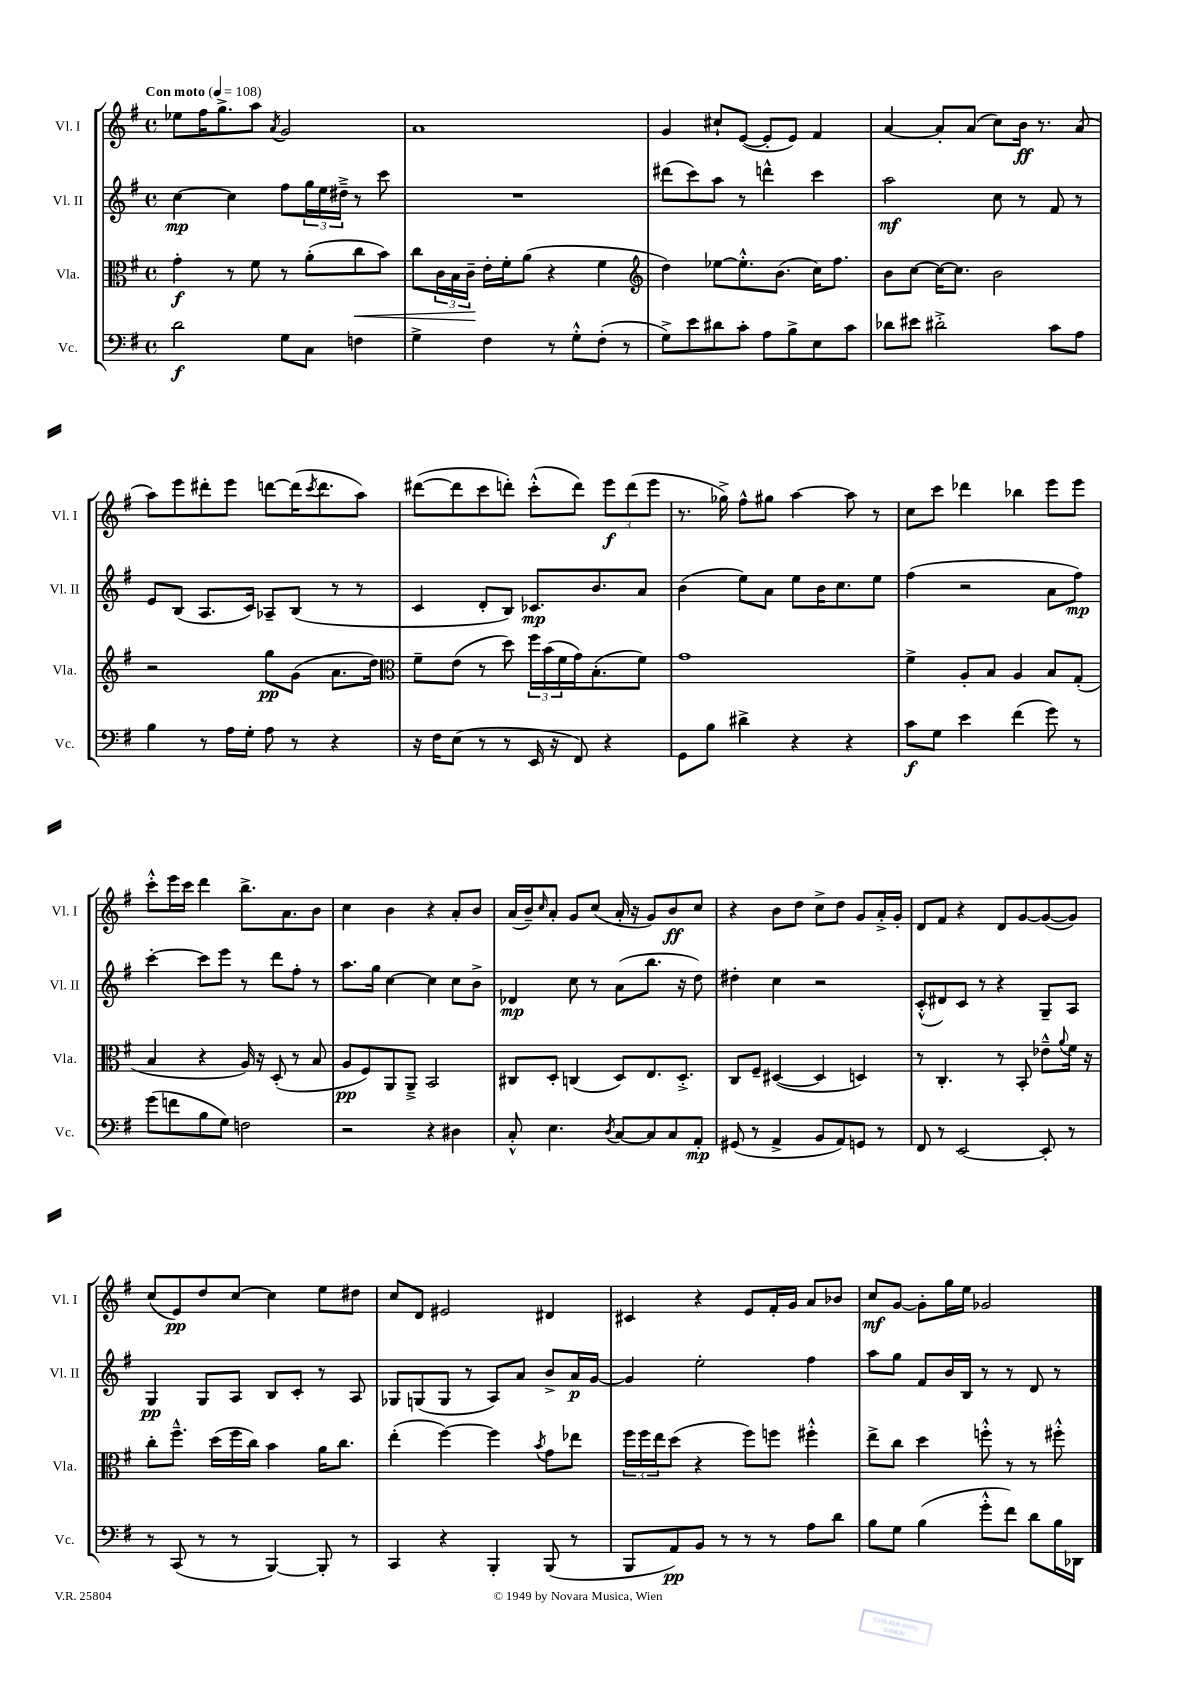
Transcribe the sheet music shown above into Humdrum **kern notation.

**kern	**kern	**kern	**kern
*staff4	*staff3	*staff2	*staff1
*clefF4	*clefC3	*clefG2	*clefG2
*k[f#]	*k[f#]	*k[f#]	*k[f#]
*M4/4	*M4/4	*M4/4	*M4/4
*met(c)	*met(c)	*met(c)	*met(c)
*MM108	*MM108	*MM108	*MM108
2d	4g'	[4cc	8ee-
.	.	.	16ff#
.	.	.	8.gg^
.	8r	4cc]	.
.	8f#	.	8aa
.	.	.	8qa
8G	8r	8ff#	2g
8C	(8a'	24gg	.
.	.	24ee	.
.	.	24dd#~^	.
4F	8cc	8r	.
.	8b)	8ccc	.
=	=	=	=
4G^	8cc	1r	1a
.	24c	.	.
.	24B	.	.
.	24c~	.	.
4F#	16e'	.	.
.	16f#'	.	.
.	(8a	.	.
8r	4r	.	.
8G'^^	.	.	.
(8F#'	4f#	.	.
8r	.	.	.
=	=	=	=
*	*clefG2	*	*
8G^)	4dd)	(8ddd#	4g
8e	.	8ccc)	.
8d#	[8ee-	8aa	8cc#`
8c'	8.ee-'^^]	8r	([8e
8A	.	4ddd^^	8e']
.	(8.b	.	.
8B^	.	.	8e)
8E	16cc)	4ccc	4f#
.	8.ff#	.	.
8c	.	.	.
=	=	=	=
8d-	8b	2aa	[4a
8e#	[8cc	.	.
2d#'^	16cc_	.	8a']
.	8.cc]	.	.
.	.	.	(8a
.	2b	8cc	8cc)
.	.	8r	16b
.	.	.	8.r
8c	.	8f#	.
8A	.	8r	(8a
=	=	=	=
4B	2r	8e	8aa)
.	.	(8B	8eee
8r	.	8.A	8ddd#'
16A	.	.	8eee
16G'	.	16c)	.
8A	8gg	8A-~	[8ddd
8r	(8g	(8B	(16ddd]
.	.	.	8qccc
.	.	.	8.ddd
4r	8.a	8r	.
.	.	8r	8aa)
.	16dd)	.	.
=	=	=	=
*	*clefC3	*	*
16r	8f#~	4c	([8ddd#
16F#	.	.	.
(8E	(8e	.	8ddd#]
8r	8r	8d'	8ccc
8r	8dd)	8B)	8ddd')
16EE	24ff#	8.c-	(8ccc'^^
.	(24b	.	.
16r	.	.	.
.	24f#	.	.
8FF#)	16g)	.	8ddd)
.	(8.B'	8.b	.
4r	.	.	12eee
.	.	.	(12ddd
.	8f#)	8a	.
.	.	.	12eee
=	=	=	=
8GG	1g	(4b	8.r
8B	.	.	.
.	.	.	16gg-^)
4d#^	.	8ee)	8ff#^^
.	.	8a	8gg#
4r	.	8ee	[4aa
.	.	16b	.
.	.	8.cc	.
4r	.	.	8aa]
.	.	8ee	8r
=	=	=	=
8c	4f#^	(4ff#	8cc
8G	.	.	8ccc
4e	8A'	2r	4ddd-
.	8B	.	.
(4f#	4A	.	4bb-
8g)	8B	8a	8eee
8r	(8G'	8ff#)	8eee
=	=	=	=
(8g	4B	[4ccc'	8ccc'^^
8f	.	.	16eee
.	.	.	16ccc
8B	4r	8ccc]	4ddd
8G)	.	8eee	.
2F	16A)	8r	8.bb^
.	16r	.	.
.	(8D'	8ddd	.
.	.	.	8.a
.	8r	8ff#'	.
.	8B	8r	8b
=	=	=	=
2r	8A	8.aa	4cc
.	8F#)	.	.
.	.	16gg	.
.	8AA	[4cc	4b
.	8AA~^	.	.
4r	2BB	4cc]	4r
4D#	.	8cc	8a'
.	.	8b^	8b
=	=	=	=
8C'^^	8C#	4d-	(16a
.	.	.	16b~)
.	.	.	16qqcc
4.E	8D'	.	8a'
.	(4C	8cc	8g
.	.	8r	(8cc
8qD	.	.	.
[8C	8D)	(8a	16a'
.	.	.	16r
8C]	8.E	8.bb	8g)
8C	.	.	8b
.	8.D'^	16r	.
8AA'	.	8dd)	8cc
=	=	=	=
(8GG#	8C	4dd#'	4r
8r	8F#~	.	.
4AA^	([4D#	4cc	8b
.	.	.	8dd
8BB	4D#]	2r	8cc^
8AA)	.	.	8dd
8GG	4D)	.	8g
8r	.	.	16a'^
.	.	.	16g'
=	=	=	=
8FF#	8r	(8c'^^	8d
8r	4.C'	8d#)	8f#
[2EE	.	8c	4r
.	.	8r	.
.	8r	4r	8d
.	8BB'	.	[8g
8EE']	8e-~^^	8G~	(8g_
.	8qqa	.	.
8r	16f#	8A	8g])
.	16r	.	.
=	=	=	=
8r	8cc'	4G	(8cc
(8CC	8.ff#~^^	.	8e)
8r	.	8G	8dd
.	(16dd	.	.
8r	16ff#	8A	[8cc
.	16cc)	.	.
[4BBB)	4b	8B	4cc]
.	.	8c'	.
8BBB']	16a	8r	8ee
.	8.cc	.	.
8r	.	8A	8dd#
=	=	=	=
4CC	(4ee'	8G-	8cc
.	.	(8G	8d
4r	[4ff#)	8G	2e#
.	.	8r	.
4BBB'	4ff#]	8A)	.
.	.	8a	.
.	8qb	.	.
(8BBB	8g	8b^	4d#
8r	8ee-	16a	.
.	.	[16g	.
=	=	=	=
8BBB	24ff#	4g]	4c#
.	24ff#	.	.
.	24ee	.	.
8AA)	(8dd	.	.
8BB	4r	2ee'	4r
8r	.	.	.
8r	8ff#)	.	8e
8r	8ff	.	16f#'
.	.	.	16g
8A	4ff#'^^	4ff#	8a
8d	.	.	8b-
=	=	=	=
8B	8ee^	8aa	8cc
8G	8cc	8gg	[8g
(4B	4dd	8f#	8g']
.	.	16b	16gg
.	.	16B	16ee
8g'^^	8ff'^^	8r	2g-
8f#)	8r	8r	.
8d	8r	8d	.
16B	8ff#'^^	8r	.
16DD-	.	.	.
==	==	==	==
*-	*-	*-	*-
